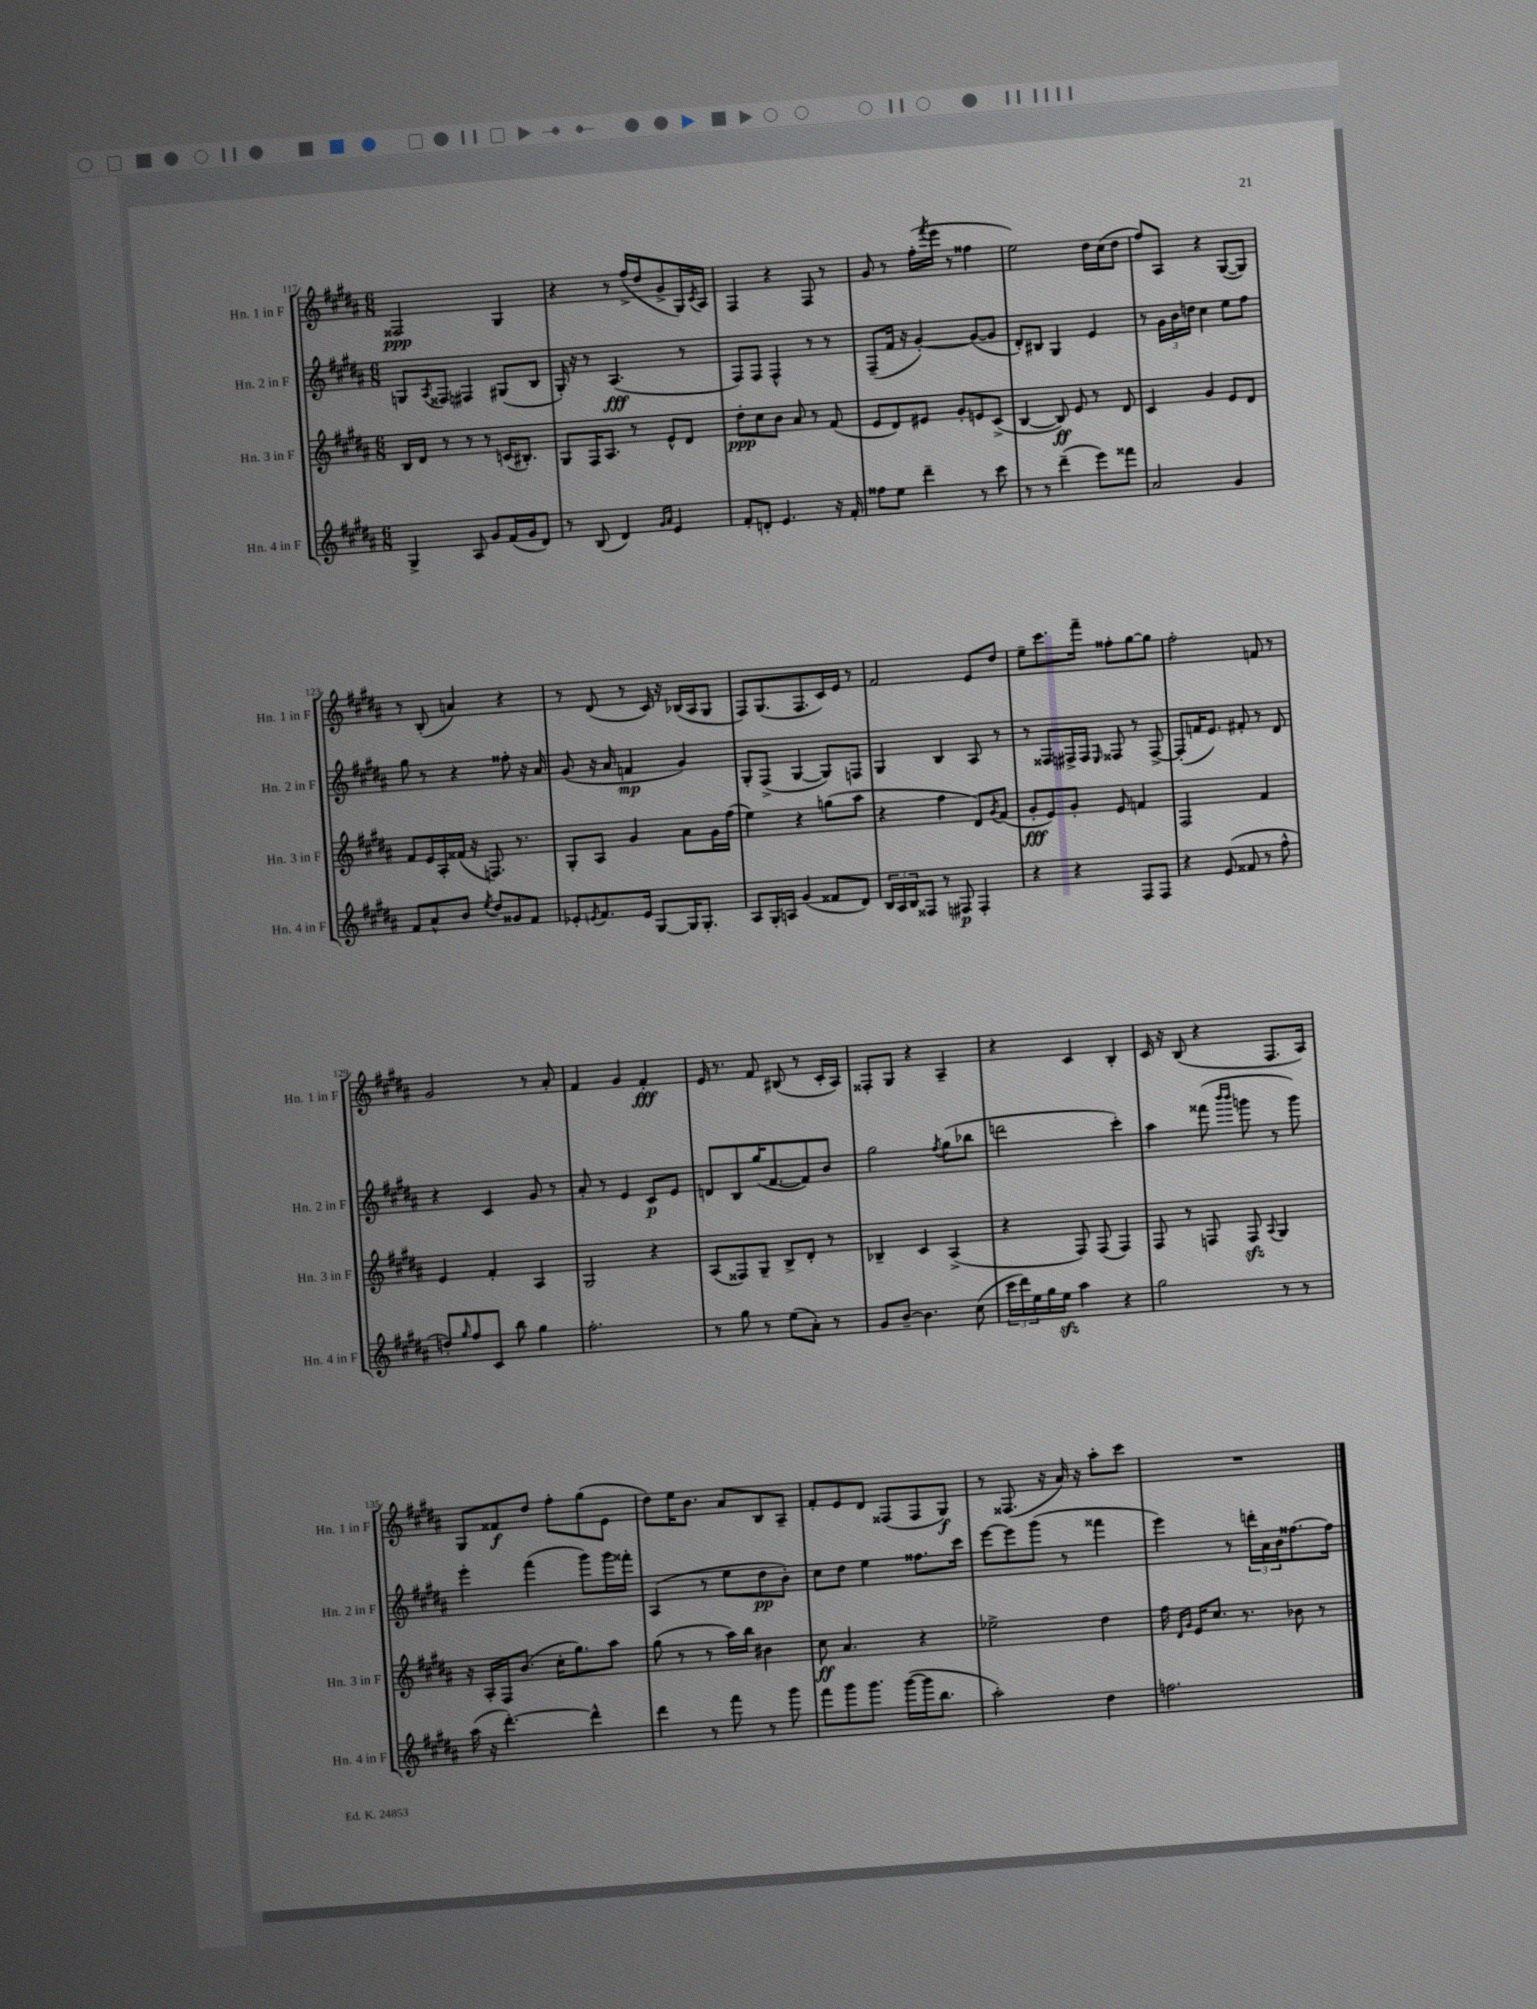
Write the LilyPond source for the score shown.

<<
\new StaffGroup <<
\new Staff = "s0" \with { instrumentName = "Hn. 1 in F" shortInstrumentName = "Hn. 1 in F" } {
    \clef treble \key b \major \numericTimeSignature \time 6/8
    fisis2\ppp gis4 |
    r4 r8 fis''16->( dis''16 gis'8-> gis16) \acciaccatura { cis'8 } ais16 |
    fis4 r4 fis8 r8 |
    gis'8 r8 fis''16-.( \acciaccatura { fis'''8 } e'''16 r8 fisis''4 |
    e''2) dis''16 cis''16( dis''8 |
    fis''8) ais8 r4 gis8~( gis8) |
    r8 b8-.( a'4) r4 |
    r8 dis'8( r8 cis'16) r16 bes16( ais16 gis8 |
    fis8) gis8.( fis8. cis'16) e'16 r8 |
    fis'2 e'8 dis''8 |
    e''8-- cis'''8. fis'''16-- fisis''8-. gis''8~ gis''8 |
    fis''2-. f'8 r8 |
    gis'2 r8 ais'8-. |
    fis'4 gis'4 fis'4-.\fff |
    e'16 r8. fis'8 bis8( r8 cis'16-. ais16) |
    fisis8-. gis8 r4 ais4-- |
    r4 cis'4 b4-. |
    cis'16 r16 b8( r4 fis8. ais16) |
    gis8 fisis'8\f dis''8 fis''8-. gis''8( e'8 |
    dis''8) e''16 b'8. ais'8 b8 ais8-- |
    fis'8-. e'8 dis'8 fisis8( fisis8 gis8\f) |
    r8 fisis8.( r16 ais'16) r16 ais''8-. cis'''8 |
    R2. \bar "|." |
}
\new Staff = "s1" \with { instrumentName = "Hn. 2 in F" shortInstrumentName = "Hn. 2 in F" } {
    \clef treble \key b \major \numericTimeSignature \time 6/8
    g8 \acciaccatura { ais8 } fisis8 fis4 gis8( b8 |
    gis16-.) r16 r8 ais4.\fff( r8 |
    fis8) fis8 fis4-^ r8 r8 |
    fis8--( fis'16 r16 gis'4~-.) gis'8~( gis'8 |
    dis'8-.) bis8 gis4 e'4 |
    r8 \tuplet 3/2 { gis'16 b'16 d''16 } cis''4 e''8 fis''8 |
    gis''8 r8 r4 fisis''8-. r16 ais'16 |
    gis'8( r16 ais'16 f'4\mp gis'4) |
    gis8-. fis8->( gis4~ gis8) f8 |
    gis4 b4 ais8 r8 |
    r8 fisis8 fis16-> fis16 \grace { e16 } fisis8 r8 fisis8~-> |
    fisis8-.( f'16 e'8.) fis'8-. r8 dis'8 |
    r4 cis'4 gis'8 r8 |
    ais'8-. r8 e'4 cis'8\p e'8 |
    d'8 b8 gis''16( fis'8.~ fis'8) b'8 |
    gis''2 \acciaccatura { fis''8 } gis''8( bes''8 |
    d'''2 cis'''4-.) |
    ais''4 fisis'''8( \grace { b'''16 b'''16 } g'''8 r8 g'''8) |
    e'''4-. fis'''4( gis'''8) gis'''16 fisis'''16-. |
    ais4( r8 e''8 dis''8\pp b'8-.) |
    cis''8 dis''8 e''4 fisis''8. cis'''16 |
    e'''8~ e'''8 gis'''8( r8 fisis'''4 |
    e'''4) r8 \tuplet 3/2 { d'''16-. ais'16 b'16 } fisis''8.~ fisis''16 \bar "|." |
}
\new Staff = "s2" \with { instrumentName = "Hn. 3 in F" shortInstrumentName = "Hn. 3 in F" } {
    \clef treble \key b \major \numericTimeSignature \time 6/8
    b16 dis'16 r8 r8 r8 c'16( bis8.-.) |
    gis8 fis16 ais8. r8 e'8-^ dis'8 |
    dis''8-.\ppp cis''8 b'8 ais'8 r8 fis'8( |
    e'8 dis'8) eis'8 gis'8-. e'8 cis'8->( |
    b4~ b8\ff) e'8 r8 dis'8 |
    cis'4 gis'4 e'8 dis'8 |
    fis'8 e'16 ais16-. fisis'16( r16 f8.) r8. |
    gis8-. ais8 gis'4 ais'8 gis'16 fis''16( |
    e''4) r4 g''8( ais''8 |
    r4 fis''4 dis'8) \acciaccatura { gis'8 } fis'8( |
    gis'8-.\fff e'8) gis'8-. e'8 f'4 |
    fis2 fis'4 |
    e'4 fis'4-. ais4 |
    gis2 r4 |
    ais8( fisis8) gis8-- b8-> dis'8-. r8 |
    bes4-- cis'4 ais4->( |
    r4 fis8) fis8( fis4) |
    fis8 r8 f8 f8\sfz \appoggiatura { ais8 } gis4 |
    r16 ais16-. fis16 b'8.( cis''16-. gis''8.) ais''8 |
    gis''8( r8 r8 ais''16) b''16 bis'4 |
    cis''8\ff ais'4. r4 |
    ees''2-> dis''4 |
    fis''16 \grace { dis'16 gis'16 } e'16 cis''8. r8. bes'8 r8 \bar "|." |
}
\new Staff = "s3" \with { instrumentName = "Hn. 4 in F" shortInstrumentName = "Hn. 4 in F" } {
    \clef treble \key b \major \numericTimeSignature \time 6/8
    gis4-> ais8 gis'8 fis'16( gis'16 dis'8) |
    r8 b8( dis'4) \grace { gis'16 ais'16 } e'4 |
    fis'8-. d'8-. e'4. r16 fis'16-. |
    fisis''8 e''8 dis'''4-- r8 cis'''8 |
    r8 r8 dis'''4--( e'''8) fisis'''8 |
    ais'2 gis'4 |
    fis'8 ais'8-^ b'8 \acciaccatura { e''8 } dis''8 gisis'8 fis'8 |
    ees'8-. \acciaccatura { e'8 } fis'8. e'16 gis8~ gis16 gis8.-. |
    ais8 gis16-. a16 gis'4( fisis'8 dis'8) |
    \tuplet 3/2 { b16 ais16 b16 } fisis8 r8 fis8\p fis4-. |
    r4 r4 fis8 fis8 |
    r4 e'8( fisis'8 r8 fis''8-^ |
    d''8-.) \grace { gis''16 } fis''8 cis'8 b''8 gis''4 |
    fis''2.-. |
    r8 gis''8 r8 e''8( ais'8-.) r8 |
    gis'8 b'8~-- b'4. cis''8( |
    \tuplet 3/2 { cis'''16 dis'''16) e''16 } gis''16 e''16\sfz ais''4 r4 |
    gis''2 r8 r8 |
    ais''16( r16 dis'''4.~-.) dis'''4-^ |
    dis'''4 r8 fis'''8 r8 gis'''8 |
    fis'''8 gis'''8 gis'''8. gis'''16~( gis'''16 b''8. |
    ais''2-.) dis''4 |
    f''2. \bar "|." |
}
>>
>>
\layout { \context { \Score currentBarNumber = #117 } }
